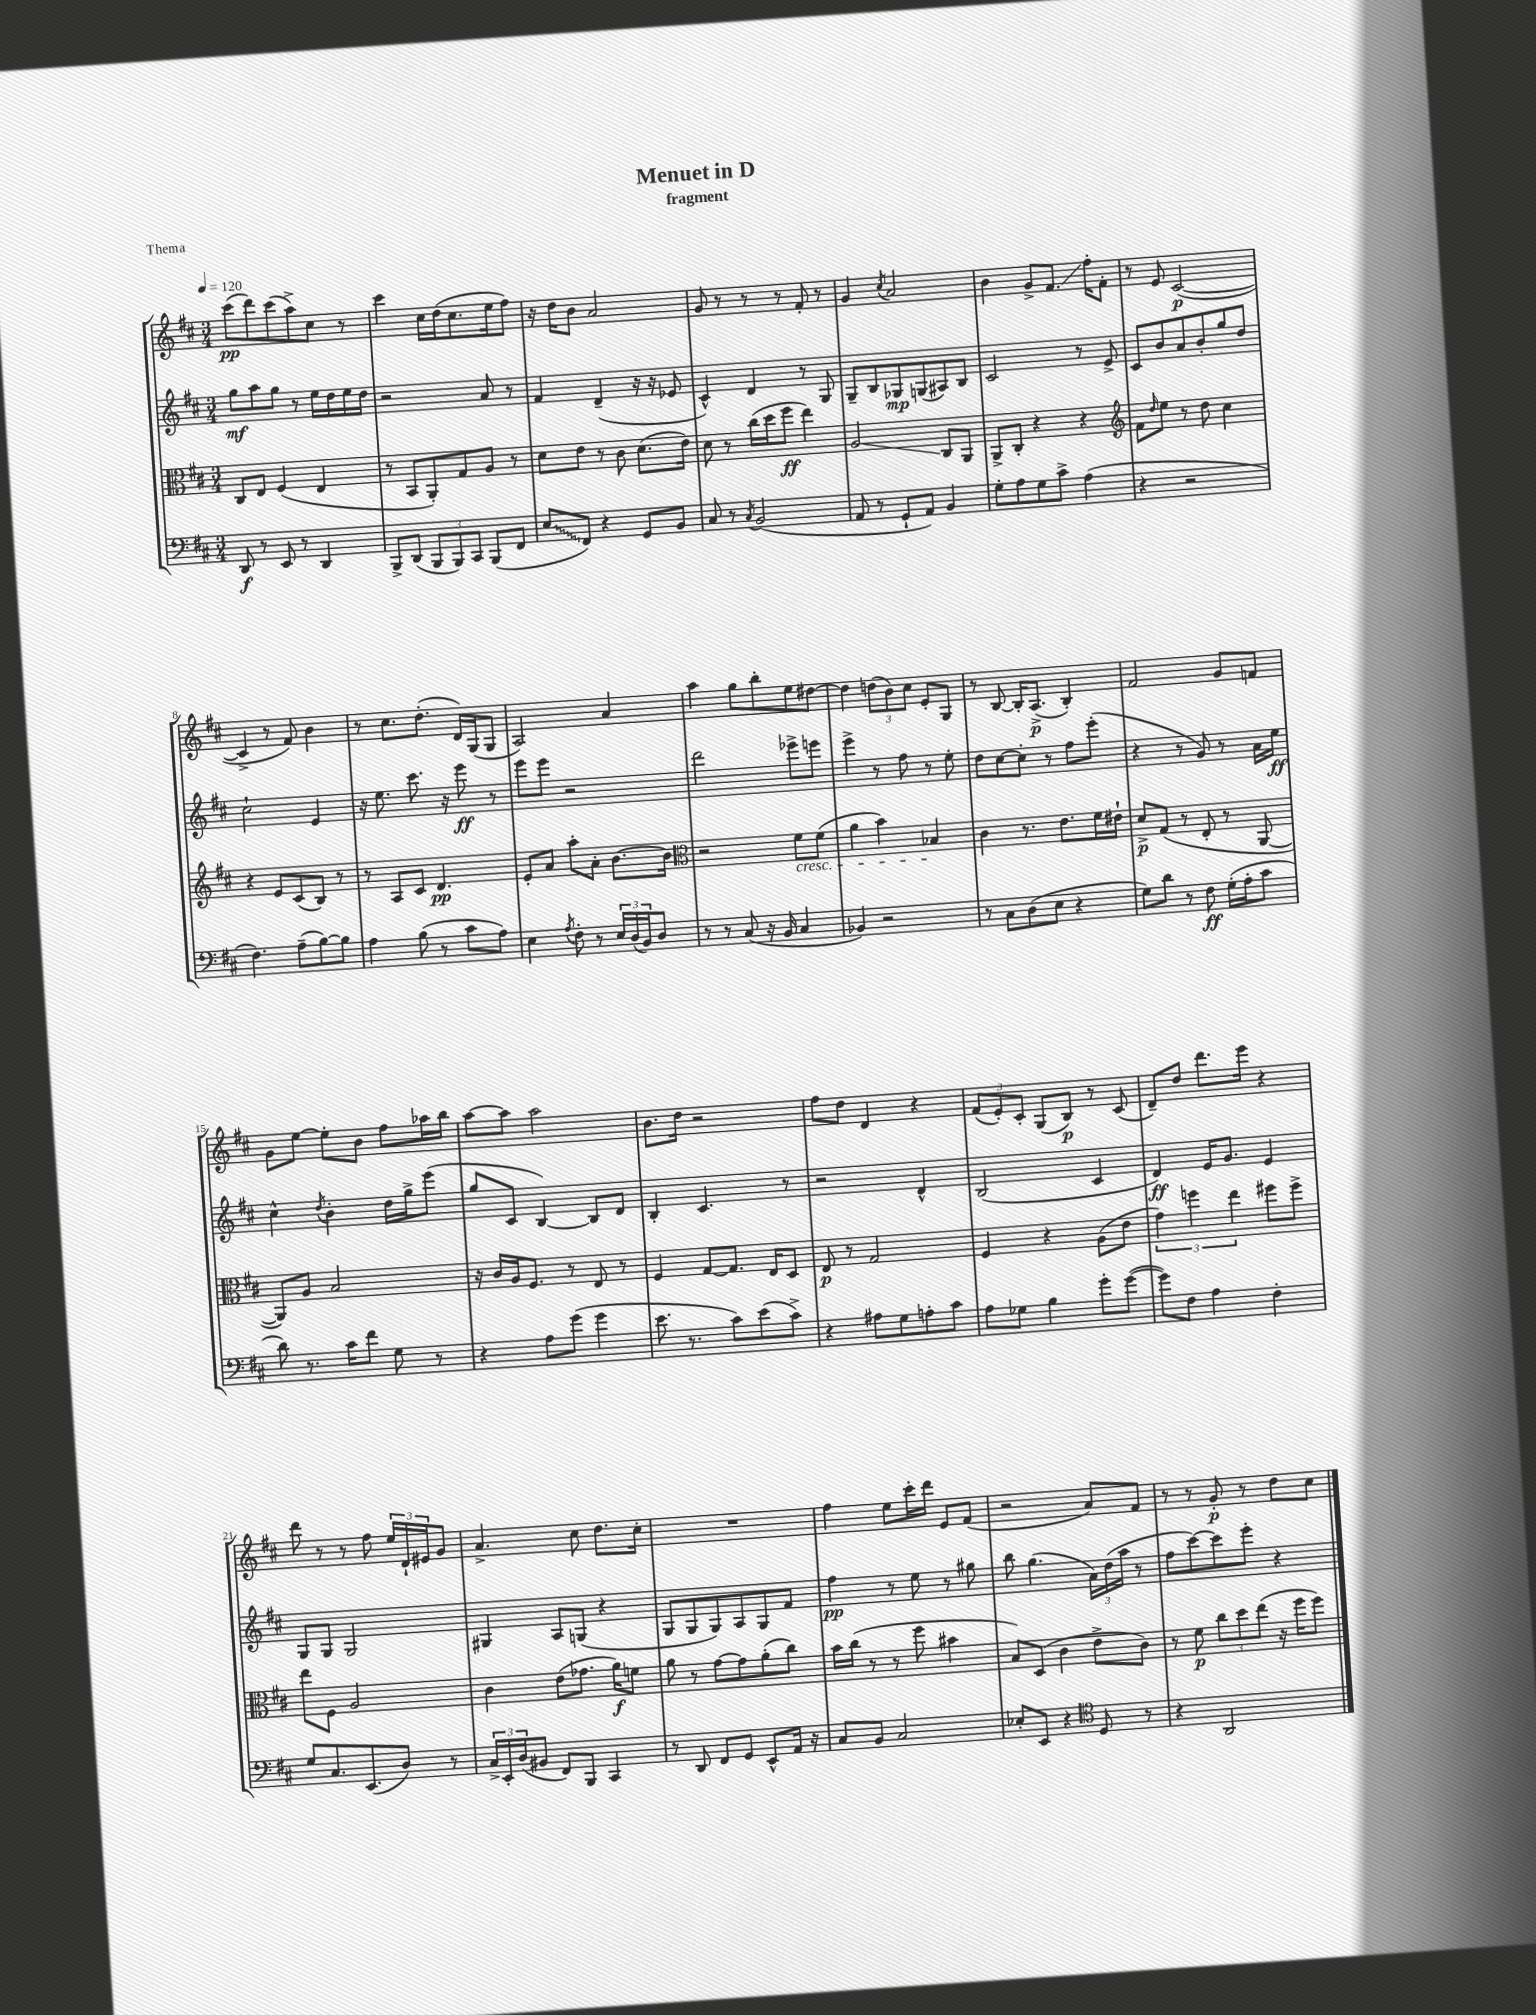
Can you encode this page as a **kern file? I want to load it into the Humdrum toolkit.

**kern	**kern	**kern	**kern
*staff4	*staff3	*staff2	*staff1
*clefF4	*clefC3	*clefG2	*clefG2
*k[f#c#]	*k[f#c#]	*k[f#c#]	*k[f#c#]
*M3/4	*M3/4	*M3/4	*M3/4
*MM120	*MM120	*MM120	*MM120
8DD	8C#	8gg	(8ccc#
8r	8E	8aa	8ddd)
8EE	(4F#	8gg	(8ccc#
8r	.	8r	8aa^)
4DD	4E	16ee	8cc#
.	.	16dd	.
.	.	16ee	8r
.	.	16dd	.
=	=	=	=
8BBB^	8r	2r	4ccc#
(8DD	8BB	.	.
12BBB	8AA')	.	16cc#
.	.	.	(16dd
12BBB)	.	.	.
.	8G	.	8.cc#
12CC#	.	.	.
(8BBB	8A	8a	.
.	.	.	16ee
8FF#	8r	8r	8ff#)
=	=	=	=
8E	8d	4f#	16r
.	.	.	16dd
8FF#)	8e	.	8b
4r	8r	(4d~	2a
.	8c#	.	.
8GG	(8.d	16r	.
.	.	16r	.
8BB	.	8e-	.
.	16e)	.	.
=	=	=	=
8C#	8d	4c#^^)	8g
8r	8r	.	8r
8qC#	.	.	.
(2BB	(16cc#	4d	8r
.	16dd	.	.
.	8ff#	.	8r
.	4ee)	8r	8f#'
.	.	8G	8r
=	=	=	=
8AA	2A	8G~	4g
8r	.	8B	.
.	.	.	8qcc#
8GG`	.	8G-	2a
8AA)	.	(8G	.
4BB	8C#	8A#)	.
.	8AA	8B	.
=	=	=	=
8G'	8AA^	2c#	4b
8A	8C#'	.	.
8G	4r	.	8g^
8c#^	.	.	8.f#
(4A	4r	8r	.
.	.	.	16ff#'
.	.	8e^	8f#'
=	=	=	=
*	*clefG2	*	*
4r	8f#	8c#	8r
.	16qqdd	.	.
.	8ee	8b	8e
2r	8r	8a	([2c#
.	8dd	8b'	.
.	4cc#	8gg	.
.	.	8dd	.
=	=	=	=
4.F#)	4r	2cc#`	4c#^]
.	8e	.	8r
(8A~	(8c#	.	8f#)
[8B)	8B)	4e	4b
8B]	8r	.	.
=	=	=	=
4A	8r	16r	8r
.	.	8.ee	.
.	8A	.	8.cc#
(8B	8c#	8.ccc#	.
.	.	.	(8.dd'
8r	4.d	.	.
.	.	16r	.
8c#	.	8eee	16d)
.	.	.	(16G
8A)	.	8r	8G
=	=	=	=
4E	8e'	8eee	2A)
.	8a	8eee	.
8qA	.	.	.
8F#'	8aa'	2r	.
8r	8a'	.	.
24E	[8.b	.	4a
(24D	.	.	.
24BB)	.	.	.
8D	.	.	.
.	16b]	.	.
=	=	=	=
*	*clefC3	*	*
8r	2r	2ddd	4aa
8r	.	.	.
(8C#	.	.	8gg
16r	.	.	8bb'
16BB	.	.	.
4C#	8f#	8eee-^	8ee
.	(8f#	8eee	[8dd#
=	=	=	=
4BB-)	4a	4eee^	4dd#]
2r	4b)	8r	(12dd
.	.	.	12b)
.	.	8ff#	.
.	.	.	12cc#
.	4B-	8r	8e'
.	.	8ee'	8G
=	=	=	=
8r	4c#	8dd	8r
8C#	.	[8cc#	[8B
(8D	8.r	8cc#']	16B']
.	.	.	(8.A^
8E	.	8r	.
.	8.e	.	.
4r	.	8ff#	4B')
.	16f#	(8eee'	.
.	16e#`	.	.
=	=	=	=
8G)	8d^	4r	2f#
8d	(8G	.	.
8r	8r	8r	.
8F#	8E'	8g)	.
(16G'	8r	8r	8g
16A'	.	.	.
8c#	[8AA	16a	8f
.	.	16ee	.
=	=	=	=
8d)	8AA])	4cc#^^	8g
8.r	8A	.	[8ee
.	.	8qdd	.
.	2B	4b'	8ee']
16c#	.	.	.
8f#	.	.	8b
8G	.	16dd	8ff#
.	.	16gg^	.
8r	.	(8eee	16aa-
.	.	.	16bb
=	=	=	=
4r	16r	8gg	[8aa
.	16c#	.	.
.	16A	8c#	8aa]
.	8.F#	.	.
8A	.	[4B)	2aa
(8g	8r	.	.
4g	8E	8B]	.
.	8r	8d	.
=	=	=	=
8.e	4F#	4B'	8.b
8.r	.	.	16dd
.	[8G	4.c#	2r
8c#)	8.G]	.	.
(8e	.	.	.
.	16E	.	.
8c#^)	8D	8r	.
=	=	=	=
4r	8E	2r	8ff#
.	8r	.	8dd
8A#	2G	.	4d
8G	.	.	.
8A'	.	4d^^	4r
8c#	.	.	.
=	=	=	=
8A	4F#	(2B	(12f#
.	.	.	12e')
8G-	.	.	.
.	.	.	12c#'
4B	4r	.	(8G
.	.	.	8B)
8g'	(8A	4c#	8r
([8g	8e	.	(8c#
=	=	=	=
8g])	6g)	4d)	8d~)
8F#	.	.	8dd
.	6ff	.	.
4A	.	16e	8.ddd
.	.	8.g	.
.	6ee	.	.
.	.	.	16eee
4F#'	8ff#	4e	4r
.	8ff#^	.	.
=	=	=	=
8G	8ee	8G	8ddd
8.C#	8F#	8G	8r
.	2A	2G	8r
(8.EE	.	.	.
.	.	.	8ff#
8D)	.	.	24ee
.	.	.	24d`
.	.	.	24e#
8r	.	.	8g
=	=	=	=
24C#^	4c#	4G#	4.a^
24EE'	.	.	.
(24D	.	.	.
8BB#	.	.	.
8FF#)	(8e	8A	.
8BBB	8.g-	(8G	8cc#
4CC#	.	4r	8.dd
.	16a)	.	.
.	8f	.	.
.	.	.	16cc#'
=	=	=	=
8r	8a	8G	2.r
8DD	8r	8G	.
8FF#	[8g	8G)	.
8GG	8g]	8A	.
8EE^^	(8a'	8G	.
16AA	8cc#)	8f#	.
16r	.	.	.
=	=	=	=
8C#	16b	4ff#	4ff#
.	(16cc#	.	.
8BB	8r	.	.
2C#	8r	8r	8ee
.	8ff#	8ee	16ccc#'
.	.	.	16ddd
.	4b#	8r	8e
.	.	8gg#	(8f#
=	=	=	=
8E-'	8B)	8bb	2r
8EE	(8D	(4.gg	.
4r	4c#	.	.
*clefC4	*	*	*
8D	8e^	24a)	8a)
.	.	(24dd	.
.	.	24aa	.
8r	8c#)	8r	8f#
=	=	=	=
4r	8r	8ff#	8r
.	8f#	[8ccc#)	8r
2AA	12cc#	8ccc#]	8g'
.	12dd	.	.
.	.	8eee'	8r
.	(12ee	.	.
.	16r	4r	8dd
.	16ff#	.	.
.	8ff#)	.	8cc#
==	==	==	==
*-	*-	*-	*-
